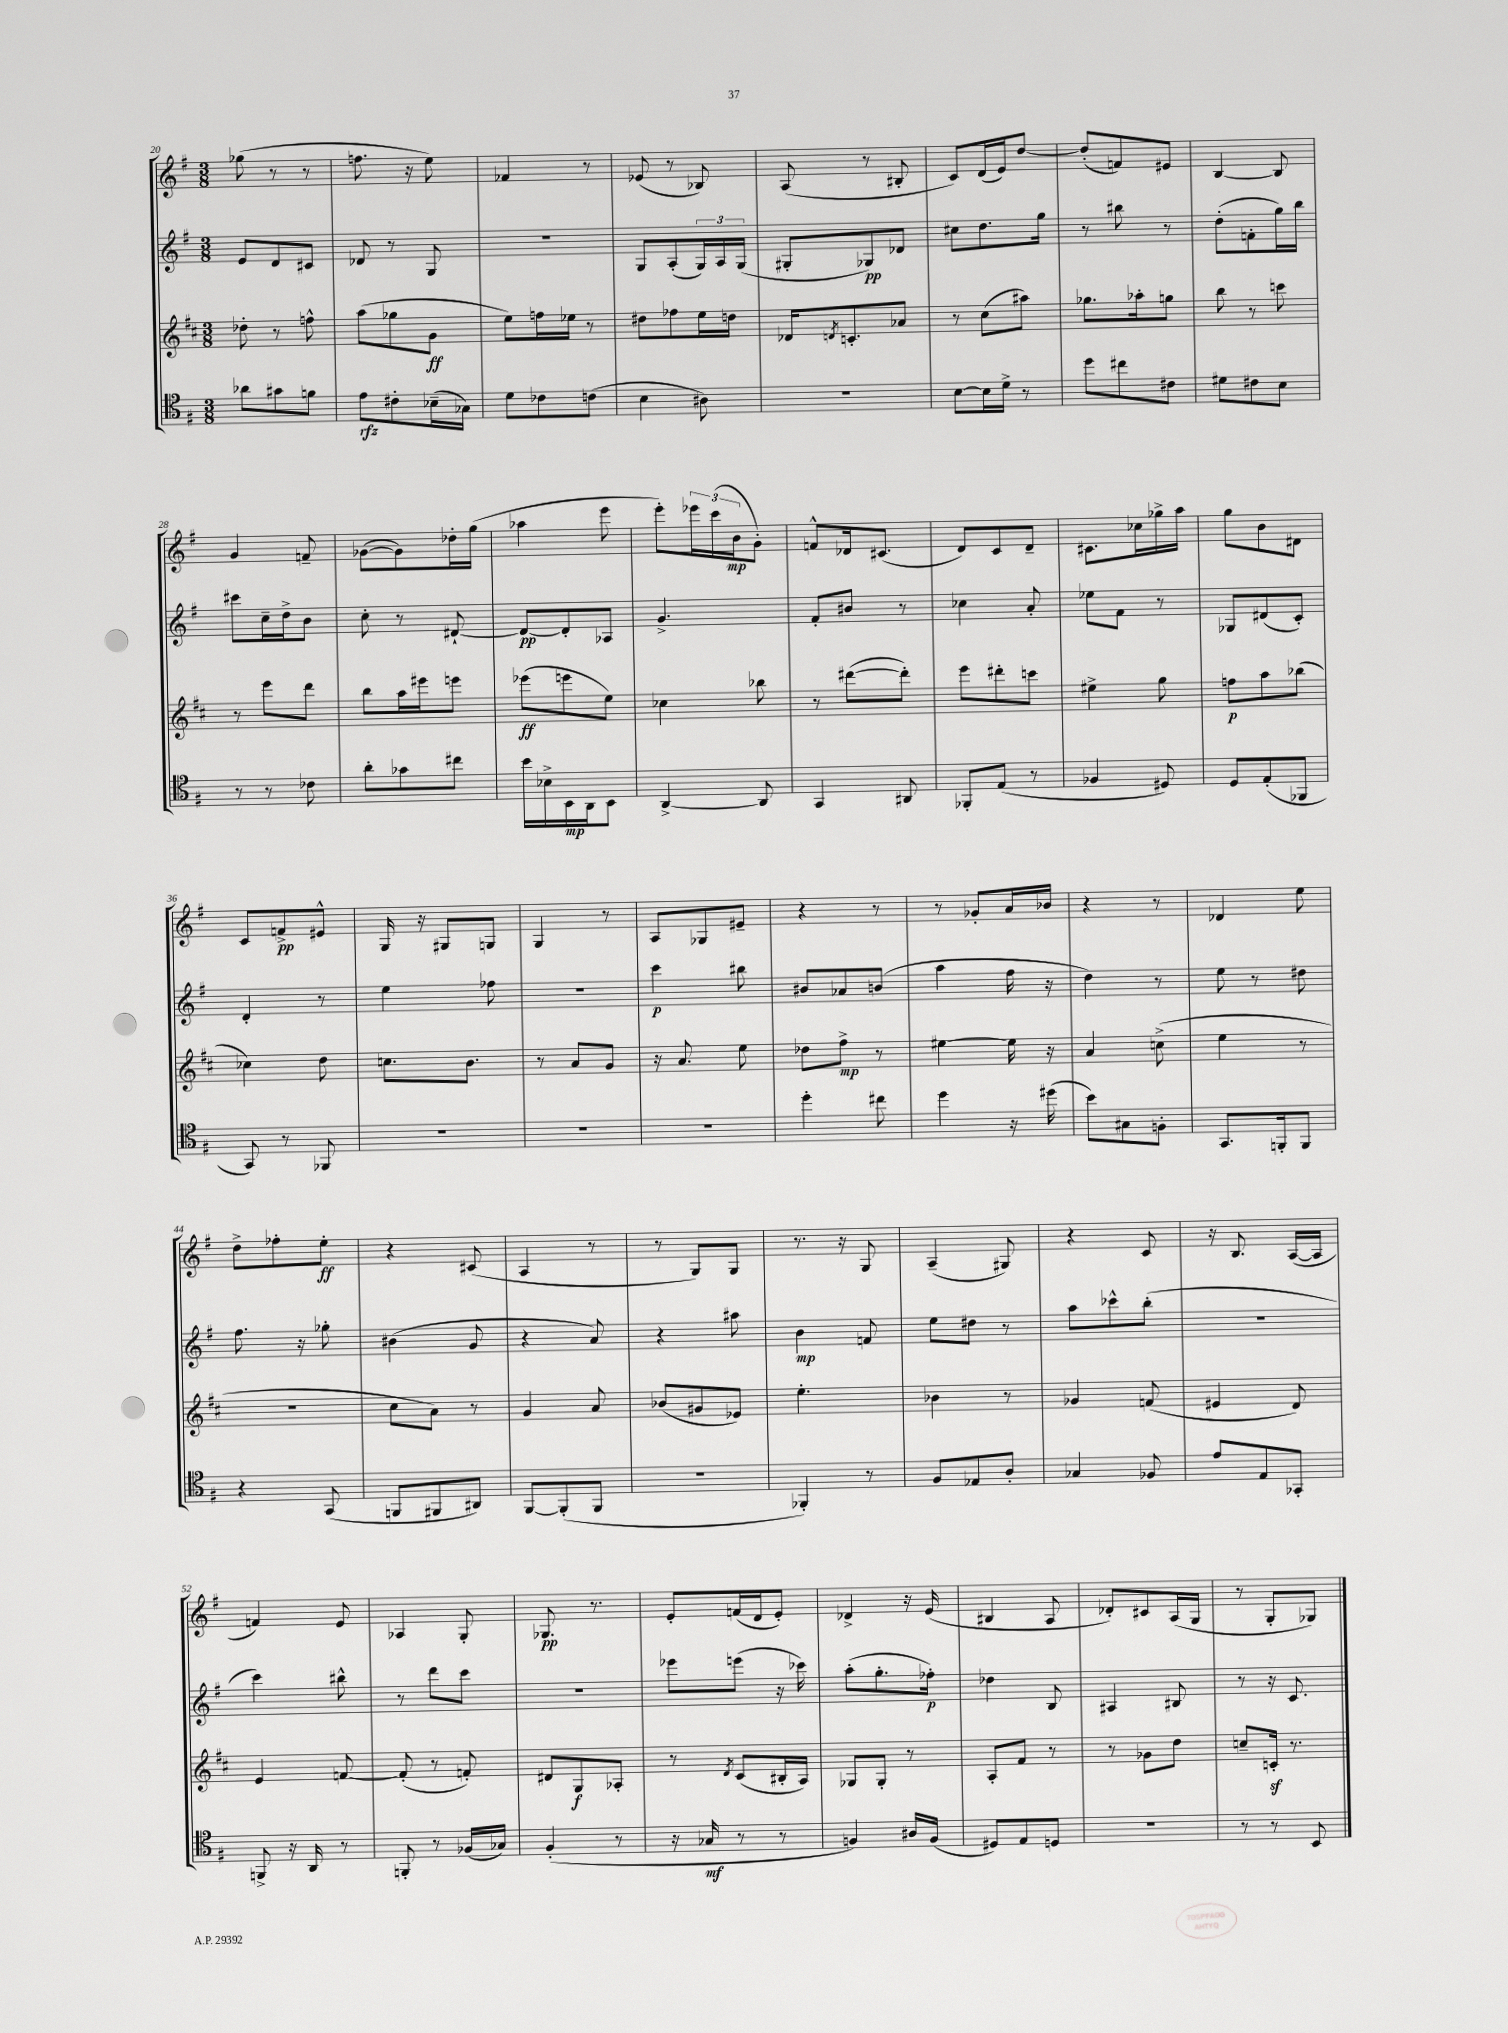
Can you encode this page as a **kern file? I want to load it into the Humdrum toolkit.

**kern	**kern	**kern	**kern
*staff4	*staff3	*staff2	*staff1
*clefC4	*clefG2	*clefG2	*clefG2
*k[f#]	*k[f#c#]	*k[f#]	*k[f#]
*M3/8	*M3/8	*M3/8	*M3/8
8a-	8dd-'	8e	(8gg-
8g#	8r	8d	8r
8f	8ff^^	8c#	8r
=	=	=	=
8e	(8aa	8d-	8.ff
8c#'	8gg-	8r	.
.	.	.	16r
(16B-~	8g	8G	8ee)
16G-)	.	.	.
=	=	=	=
8d	8ee)	4.r	4f-
8c-	16ff	.	.
.	16ee-	.	.
(8c	8r	.	8r
=	=	=	=
4B	8dd#	8G	(8e-
.	8ff-	(8A'	8r
8A#)	16ee	24G)	8B-)
.	.	24A	.
.	16dd	.	.
.	.	(24G	.
=	=	=	=
4.r	16d-	8G#'	(8A
.	8qd	.	.
.	8.c'	.	.
.	.	8G-)	8r
.	8a-	8d-	8B#'
=	=	=	=
[8B	8r	8cc#	8c)
16B]	(8cc#	8.dd	(16d
16d^	.	.	16e)
8r	8aa#)	.	[8dd
.	.	16gg	.
=	=	=	=
8dd	8.gg-	8r	(8dd']
8cc#	.	8bb#	8f)
.	16aa-'	.	.
8c#	8gg	8r	8e#
=	=	=	=
8d#	8bb	(8dd'	[4B
8c#	8r	8f'	.
8B	8ccc	16gg)	8B]
.	.	16bb	.
=	=	=	=
8r	8r	8ccc#	4g
8r	8eee	16cc~	.
.	.	16dd^	.
8c-	8ddd	8b	8f~
=	=	=	=
8a'	8bb	8cc'	([8g-
8g-	16aa	8r	8g-])
.	16eee#	.	.
8cc#	8eee	[8d#`	16dd-'
.	.	.	(16gg
=	=	=	=
16b	(8eee-	8d#_	4aa-
16B-^	.	.	.
16BB	8eee	8d#']	.
16AA	.	.	.
8BB	8ee)	8A-	8eee
=	=	=	=
[4AA^	4cc-	4.g^	8eee')
.	.	.	24eee-
.	.	.	(24ccc
.	.	.	24b
8AA]	8bb-	.	8g')
=	=	=	=
4GG	8r	8f#'	8f^^
.	([8ddd#	8b#	16d-
.	.	.	(8.c#
8AA#	8ddd#'])	8r	.
=	=	=	=
8FF-'	8eee	4cc-	8d)
(8E	8ddd#'	.	8c
8r	8ccc	8a'	8d~
=	=	=	=
4F-	4ee#^	8ee-	8.c#
.	.	8f#	.
.	.	.	16cc-
8D#)	8gg	8r	16gg-^
.	.	.	16aa
=	=	=	=
8D	8ff	8G-	8gg
(8E'	8aa	(8d#	8b
8FF-	(8bb-	8c')	8d#
=	=	=	=
8GG)	4cc-)	4d'	8c
8r	.	.	8f^
8FF-	8dd	8r	8e#^^
=	=	=	=
4.r	8.cc	4ee	16G
.	.	.	16r
.	.	.	8G#
.	8.b	.	.
.	.	8ff-	8G
=	=	=	=
4.r	8r	4.r	4G
.	8a	.	.
.	8g	.	8r
=	=	=	=
4.r	16r	4ccc	8A
.	8.a	.	.
.	.	.	8G-
.	8ee	8bb#	8e#~
=	=	=	=
4dd'	8dd-	8b#	4r
.	8ff#^	8a-	.
8cc#	8r	(8b	8r
=	=	=	=
4dd	[4ee#	4aa	8r
.	.	.	8g-'
16r	16ee#]	16ff#	16a
(16dd#	16r	16r	16b-
=	=	=	=
8b)	4a	4dd)	4r
8G#	.	.	.
8F'	(8cc^	8r	8r
=	=	=	=
8.GG	4ee	8ee	4d-
.	.	8r	.
16FF'	.	.	.
8FF	8r	8dd#	8ee
=	=	=	=
4r	4.r	8.ff#	8dd^
.	.	.	8ff-'
.	.	16r	.
(8GG	.	8gg-'	8ee'
=	=	=	=
8FF	8cc#	(4b#	4r
8FF#	8a)	.	.
8AA#)	8r	8g	(8c#
=	=	=	=
[8FF#	4g	4r	4A
(8FF#']	.	.	.
8FF#	8a	8a)	8r
=	=	=	=
4.r	(8b-	4r	8r
.	8g#	.	8G)
.	8e-)	8aa#	8G
=	=	=	=
4FF-')	4.ee'	4b	8.r
.	.	.	16r
8r	.	8f	8G
=	=	=	=
8F#	4b-	8ee	(4A~
8E-	.	8dd#	.
8A'	8r	8r	8G#)
=	=	=	=
4G-	4g-	8aa	4r
.	.	8ccc-^^	.
8F-	(8f	(8bb'	8c
=	=	=	=
8e	4e#	4.r	16r
.	.	.	8.B
8E	.	.	.
8GG-'	8d)	.	([16A
.	.	.	16A]
=	=	=	=
8FF^	4e	4ccc)	4f)
16r	.	.	.
16AA	.	.	.
8r	[8f	8bb#^^	8e
=	=	=	=
8FF'	(8f']	8r	4A-
8r	8r	8ddd	.
(16F-	8f')	8ccc	8G'
16G-)	.	.	.
=	=	=	=
(4F#'	8d#	4.r	8.G-
.	8G	.	.
.	.	.	8.r
8r	8A-'	.	.
=	=	=	=
16r	8r	8eee-	8e'
16G-	.	.	.
.	8qd	.	.
8r	(8c#	(8eee	(16f
.	.	.	16d
8r	16B#'	16r	8e')
.	16A)	16ccc-)	.
=	=	=	=
4F)	8G-	(8aa'	4d-^
.	8G-'	8.gg'	.
16A#	8r	.	16r
(16F	.	16ff-')	(16e
=	=	=	=
8D#)	8A'	4dd-	4B#
8E	8f#	.	.
8D	8r	8B	8A
=	=	=	=
4.r	8r	4A#	8d-')
.	8g-	.	8c#
.	8dd	8B#	(16A
.	.	.	16G
=	=	=	=
8r	8cc~	8r	8r
8r	16c'	16r	8G'
.	8.r	8.c	.
8BB	.	.	8G-)
==	==	==	==
*-	*-	*-	*-
